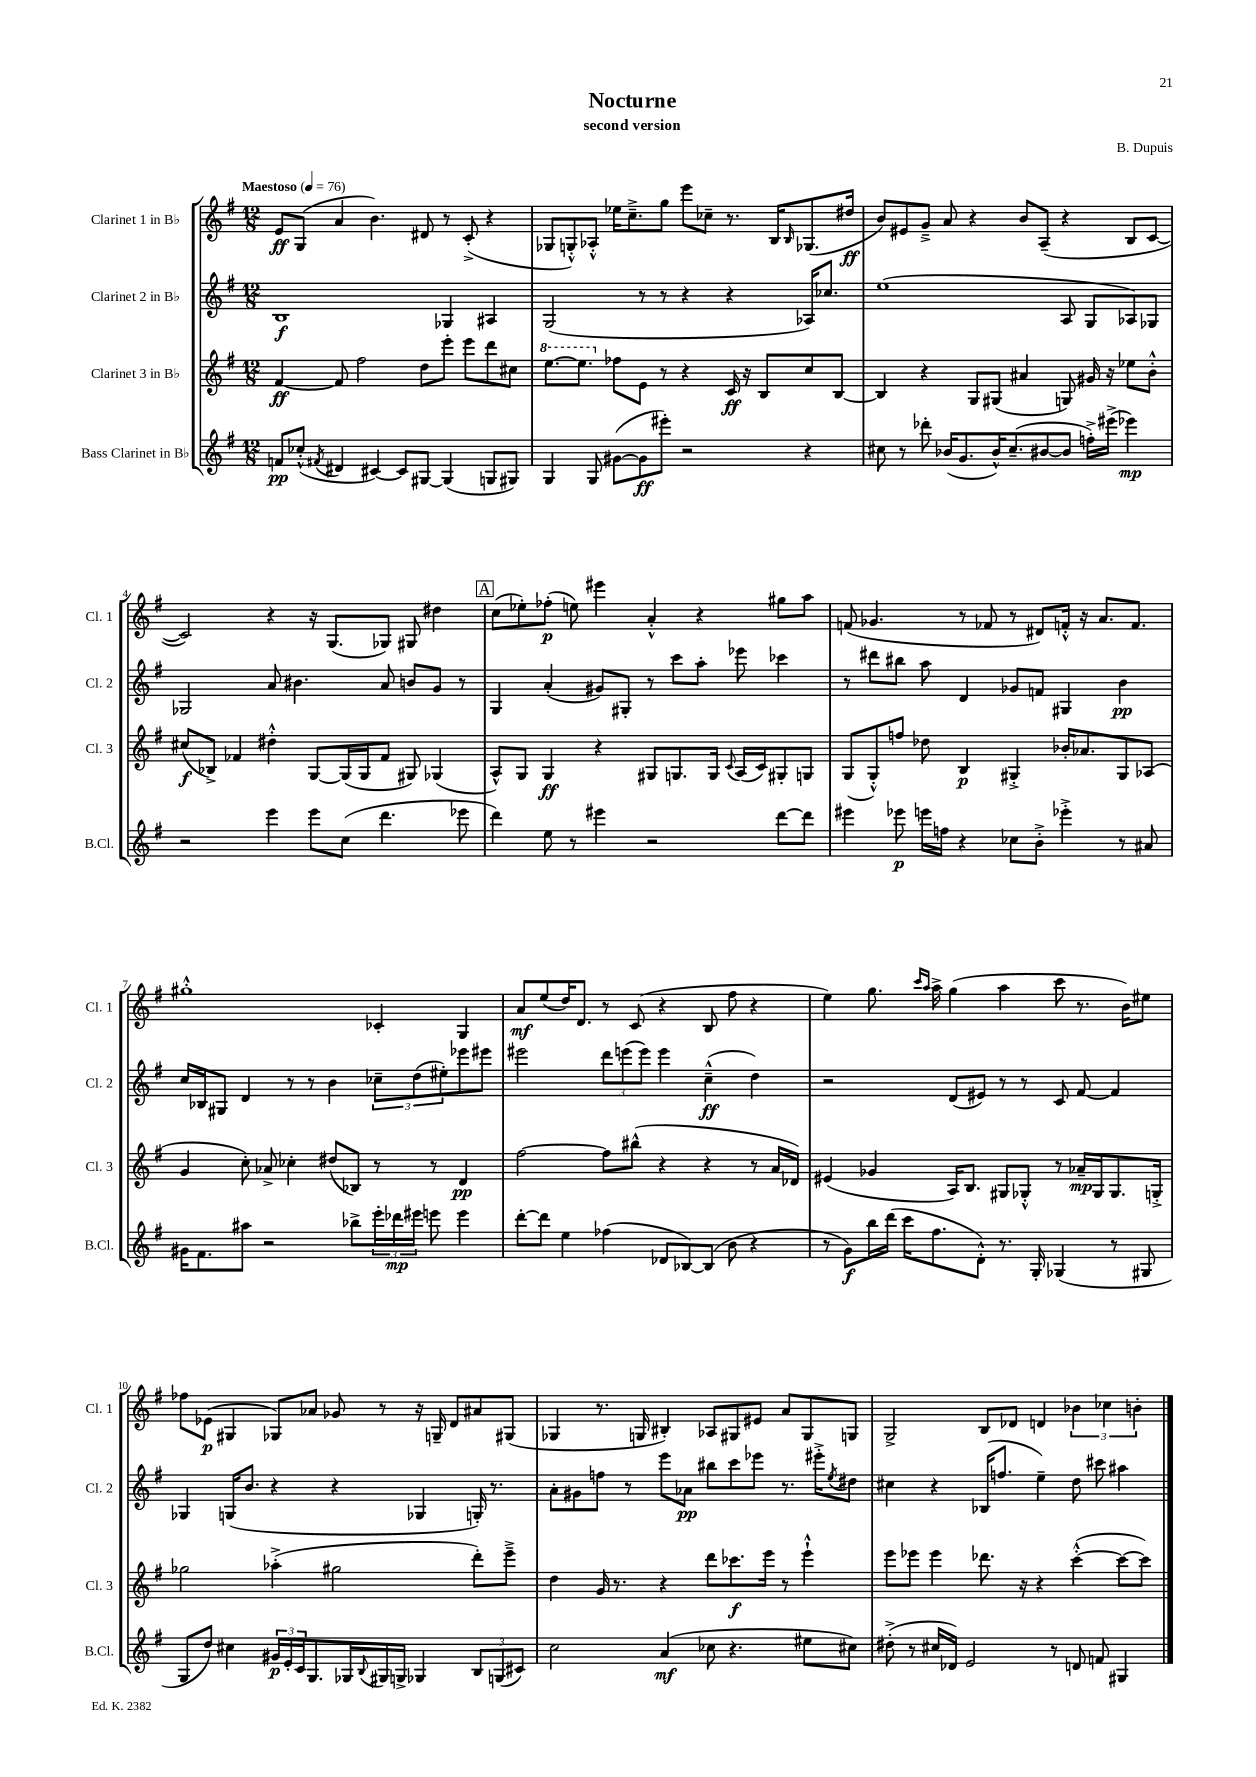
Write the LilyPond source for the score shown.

\header { title = "Nocturne" composer = "B. Dupuis" subtitle = "second version" }
<<
\new StaffGroup <<
\new Staff = "s0" \with { instrumentName = "Clarinet 1 in Bb" shortInstrumentName = "Cl. 1" } {
    \clef treble \key g \major \numericTimeSignature \time 12/8 \tempo "Maestoso" 4 = 76
    e'8\ff g8( a'4 b'4.) dis'8 r8 c'8-.->( r4 |
    ges8 g8-.-^) aes8-.-^ ees''16 c''8.---> g''8 e'''8 ces''8-- r8. b16 \grace { b16 } ges8.( dis''16\ff |
    b'8) eis'8 g'8---> a'8 r4 b'8 a8--( r4 b8 c'8~ |
    c'2) r4 r16 g8.( ges8) gis8 dis''4 |
    \mark \markup { \box "A" } c''8( ees''8-.) fes''8-.\p( e''8) eis'''4 a'4-.-^ r4 gis''8 a''8 |
    f'8( ges'4. r8 fes'8 r8 dis'8) f'16-.-^ r16 a'8. f'8. |
    gis''1-.-^ ces'4-. g4 |
    a'8\mf e''8( d''16) d'8. r8 c'8( r4 b8 fis''8 r4 |
    e''4) g''8. \grace { c'''16 a''16 } a''16-> g''4( a''4 c'''8 r8. b'16) eis''8 |
    fes''8 ees'8\p( gis4 ges8) aes'8 ges'8 r8 r16 g16-- d'8 ais'8 gis8( |
    ges4 r8. g16 bis4-.) aes8 gis8 eis'8 a'8 gis8 g8 |
    g2-> b8 des'8 d'4 \tuplet 3/2 { bes'4 ces''4 b'4-. } \bar "|." |
}
\new Staff = "s1" \with { instrumentName = "Clarinet 2 in Bb" shortInstrumentName = "Cl. 2" } {
    \clef treble \key g \major \numericTimeSignature \time 12/8
    b1\f ges4 ais4 |
    g2( r8 r8 r4 r4 aes16) ces''8. |
    e''1( a8 g8 aes8) ges8 |
    ges2 a'8 bis'4. a'8 b'8 g'8 r8 |
    \mark \markup { \box "A" } g4 a'4-.( gis'8) gis8-. r8 c'''8 a''8-. ees'''8 ces'''4 |
    r8 dis'''8 bis''8 a''8 d'4 ges'8 f'8 gis4 b'4\pp |
    c''16 bes16 gis8 d'4 r8 r8 b'4 \tuplet 3/2 { ces''8-- d''8( eis''8-.) } ees'''8 eis'''8 |
    eis'''2 \tuplet 3/2 { d'''8 e'''8( e'''8) } e'''4 c''4---^\ff( d''4) |
    r2 d'8( eis'8) r8 r8 c'8 fis'8~ fis'4 |
    ges4 g16( b'8. r4 r4 ges4 g16-.) r8. |
    a'8-. gis'8 f''8 r8 e'''8 aes'8\pp bis''8 c'''8 ees'''8 r8. eis'''16-.-> \acciaccatura { e''8 } dis''8 |
    cis''4 r4 bes16( f''8. e''4--) d''8 cis'''8 ais''4 \bar "|." |
}
\new Staff = "s2" \with { instrumentName = "Clarinet 3 in Bb" shortInstrumentName = "Cl. 3" } {
    \clef treble \key g \major \numericTimeSignature \time 12/8
    fis'4~\ff fis'8 fis''2 d''8 e'''8-. e'''8 d'''8 cis''8 |
    \ottava #1 e'''8.~ e'''8. \ottava #0 fes''8 e'8 r8 r4 c'16\ff r16 b8 c''8 b8~ |
    b4 r4 g8 gis8( ais'4 g8) gis'16 r16 ees''8 b'8-.-^ |
    cis''8\f( bes8->) fes'4 dis''4-.-^ g8~ g16( g16 fes'8 gis8) ges4( |
    \mark \markup { \box "A" } a8-^) g8 g4\ff r4 gis8 g8. g16 \appoggiatura { c'8 } a16( c'16) gis8-. g8 |
    g8( g8-.-^) f''8 des''8 b4\p gis4-.-> bes'16-. aes'8. gis8 aes8( |
    g'4 c''8-.) aes'8-> ces''4-. dis''8( bes8) r8 r8 d'4\pp |
    fis''2~ fis''8 bis''8-^( r4 r4 r8 a'16 des'16) |
    eis'4( ges'4 a16) b8. gis8 ges8-.-^ r8 aes'16--\mp ges16 ges8. g16-.-> |
    ges''2 aes''4-.->( gis''2 d'''8-.) e'''8---> |
    d''4 g'16 r8. r4 d'''8 ces'''8.\f e'''16 r8 e'''4-!-^ |
    e'''8 ees'''8 ees'''4 des'''8. r16 r4 c'''4~-.-^( c'''8~ c'''8) \bar "|." |
}
\new Staff = "s3" \with { instrumentName = "Bass Clarinet in Bb" shortInstrumentName = "B.Cl." } {
    \clef treble \key g \major \numericTimeSignature \time 12/8
    f'8\pp ces''8-.-^( \acciaccatura { fis'8 } dis'4 cis'4~) cis'8 gis8~ gis4( g8 gis8) |
    g4 g8 gis'8~( gis'8\ff eis'''8-.) r2 r4 |
    cis''8 r8 des'''8-. bes'16( g'8. bes'16-^) cis''8.--( bis'8~ bis'8 f''16-.->) eis'''16->( ees'''4\mp) |
    r2 e'''4 e'''8 c''8( d'''4. ees'''8 |
    \mark \markup { \box "A" } d'''4) e''8 r8 eis'''4 r2 d'''8~ d'''8 |
    eis'''4 ees'''8\p e'''16 f''16 r4 ces''8 b'8-.-> ees'''4-.-> r8 ais'8 |
    gis'16 fis'8. ais''8 r2 bes''8-> \tuplet 3/2 { e'''16-. des'''16\mp eis'''16 } e'''8 e'''4 |
    d'''8~-. d'''8 e''4 fes''4( des'8 bes8~) bes8( b'8 r4 |
    r8 g'8\f) b''16 d'''16( c'''16 fis''8. d'8-.-^) r8. g16-. ges4( r8 gis8 |
    g8 d''8) cis''4 \tuplet 3/2 { gis'16\p e'16-. c'16 } g8. ges16 \appoggiatura { b8 } gis16 g16-> ges4 \tuplet 3/2 { b8 g8( cis'8) } |
    c''2 a'4\mf( ces''8 r4. eis''8 cis''8) |
    dis''8-.->( r8 cis''16 des'16) e'2 r8 d'8 f'8 gis4 \bar "|." |
}
>>
>>
